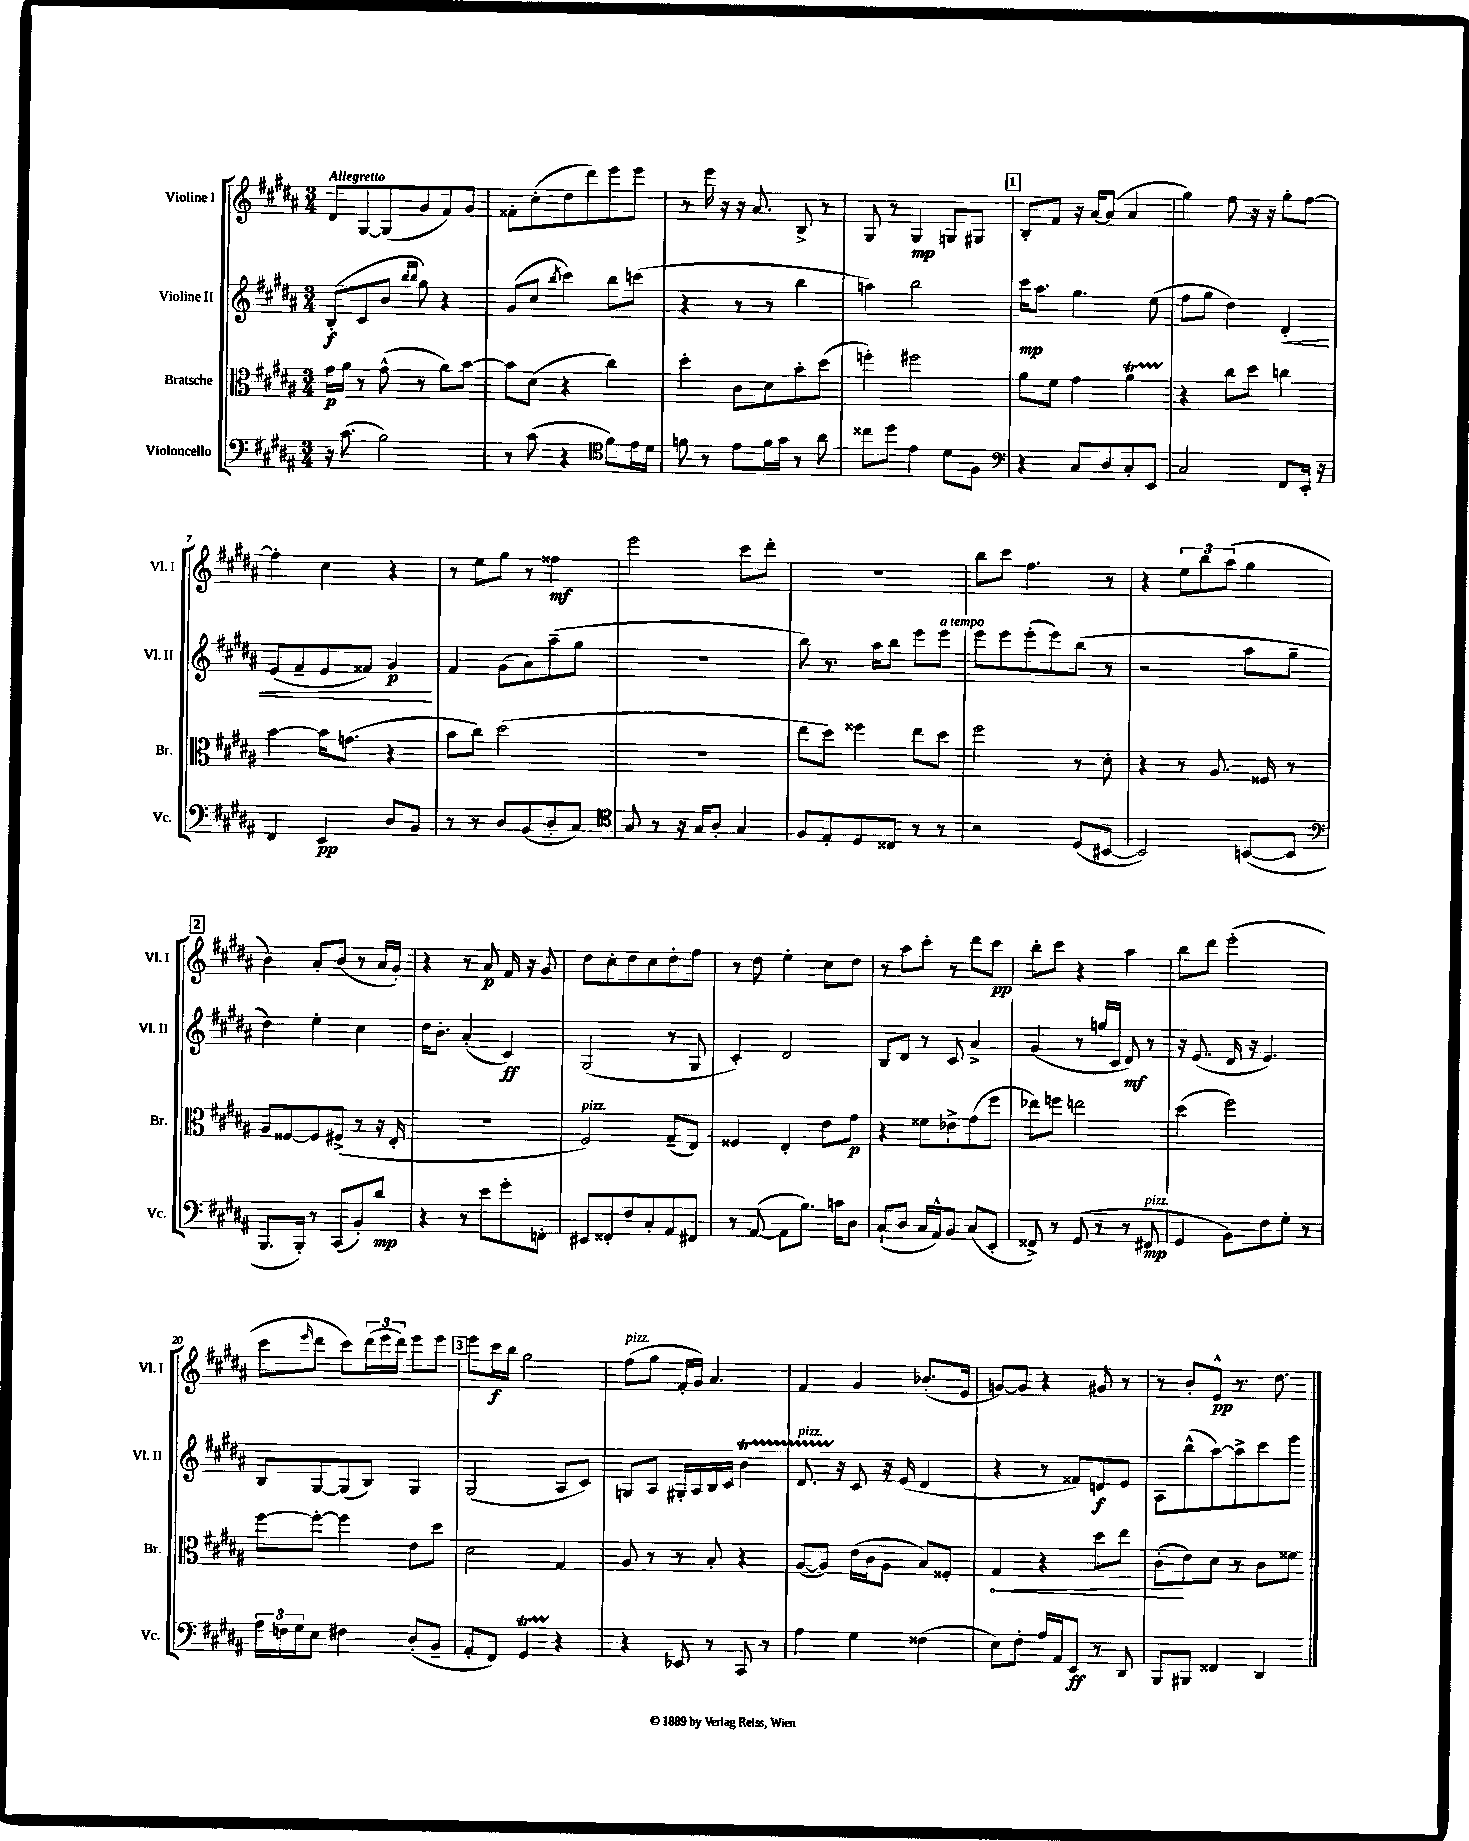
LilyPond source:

<<
\new StaffGroup <<
\new Staff = "s0" \with { instrumentName = "Violine I" shortInstrumentName = "Vl. I" } {
    \clef treble \key b \major \numericTimeSignature \time 3/4 \tempo "Allegretto"
    dis'8 gis8~ gis8( gis'8 fis'8) gis'8 |
    fisis'8-. cis''8-.( dis''8 dis'''8) e'''8 e'''8 |
    r8 e'''16 r16 r16 ais'8. b8-> r8 |
    gis8 r8 gis4\mp g8 gis8 |
    \mark \markup { \box "1" } b8-. fis'8 r16 ais'16~ ais'8( ais'4 |
    gis''4) fis''8 r16 r16 gis''8-. fis''8~ |
    fis''4-. cis''4 r4 |
    r8 e''8 gis''8 r8 fisis''4\mf |
    e'''2 cis'''8 dis'''8-. |
    R2. |
    b''8 cis'''8 fis''4. r8 |
    r4 \tuplet 3/2 { e''8 b''8 ais''8( } gis''4 |
    \mark \markup { \box "2" } b'4) ais'8-. b'8( r8 ais'16 gis'16-.) |
    r4 r8 ais'8\p fis'16 r16 gis'8 |
    dis''8 cis''8-. dis''8 cis''8 dis''8-. fis''8 |
    r8 dis''8 e''4-. cis''8 dis''8 |
    r8 ais''8 cis'''8-. r8 dis'''8 cis'''8\pp |
    b''8-. cis'''8 r4 ais''4 |
    b''8 dis'''8 e'''2-.( |
    cis'''8 \grace { e'''16 } dis'''8 cis'''8) \tuplet 3/2 { dis'''16( e'''16 dis'''16) } e'''8 e'''8 |
    \mark \markup { \box "3" } e'''8 cis'''16\f b''16 gis''2 |
    fis''8^\markup { \italic "pizz." }( gis''8 fis'16-. gis'16) ais'4. |
    fis'4 gis'4 bes'8.-.( e'16 |
    g'8~) g'8 r4 gis'8 r8 |
    r8 b'8-. e'8-^\pp r8. dis''8. \bar "|." |
}
\new Staff = "s1" \with { instrumentName = "Violine II" shortInstrumentName = "Vl. II" } {
    \clef treble \key b \major \numericTimeSignature \time 3/4
    b8-.\f( cis'8 b'8 \grace { b''16 b''16 } gis''8) r4 |
    gis'8( cis''8 \acciaccatura { b''8 } cis'''4) b''8 c'''8( |
    r4 r8 r8 b''4 |
    a''4) b''2 |
    \mark \markup { \box "1" } cis'''16\mp ais''8. gis''4. e''8( |
    fis''8 gis''8 dis''4) dis'4-.\< |
    e'8( fis'8-- e'8 fisis'8) gis'4\p\! |
    fis'4 gis'8( ais'8) ais''8--( gis''8 |
    R2. |
    b''8) r8. ais''16 b''8 e'''8 e'''8^\markup { \italic "a tempo" } |
    e'''8 e'''8 e'''8-.( e'''8) b''8( r8 |
    r2 ais''8 gis''8-- |
    \mark \markup { \box "2" } dis''4) e''4-. cis''4 |
    dis''16 b'8.-. ais'4-.( cis'4\ff) |
    gis2( r8 gis8 |
    cis'4-.) dis'2 |
    b8 dis'8 r8 cis'8 ais'4-> |
    gis'4( r8 g''16 cis'16 dis'8\mf) r8 |
    r16 e'8.( dis'16 r16 e'4.) |
    b8 gis8~ gis8( b8) gis4 |
    \mark \markup { \box "3" } gis2( ais8 cis'8) |
    g8 ais8 gis16-. ais16 b16 cis'16 b'4\startTrillSpan |
    dis'8.^\markup { \italic "pizz." } r16\stopTrillSpan cis'8 r16 e'16( dis'4 |
    r4 r8 fisis'8) d'8\f e'8 |
    ais8 b''8-^( ais''8~) ais''8-> cis'''8 e'''8 \bar "|." |
}
\new Staff = "s2" \with { instrumentName = "Bratsche" shortInstrumentName = "Br." } {
    \clef alto \key b \major \numericTimeSignature \time 3/4
    gis'16\p ais'16 r8 gis'8-^( r8 ais'8) b'8~ |
    b'8 dis'8( r4 cis''4) |
    dis''4-. cis'8 dis'8 b'8-. dis''8( |
    f''4-.) fis''2 |
    \mark \markup { \box "1" } ais'8 fis'8 gis'4 ais'4\startTrillSpan |
    r4\stopTrillSpan cis''8 dis''8 c''4 |
    b'4~ b'16 g'8.( r4 |
    b'8 cis''8) dis''2( |
    R2. |
    e''8 dis''8) fisis''4 e''8 dis''8 |
    fis''2 r8 dis'8-. |
    r4 r8 ais8. fisis16 r8 |
    \mark \markup { \box "2" } ais8 fisis8~ fisis8 fis8->( r8 r16 e16-. |
    R2. |
    fis2^\markup { \italic "pizz." }) gis8--( e8) |
    fisis4 e4-. e'8 gis'8\p |
    r4 fisis'8 ees'8-> gis'8( fis''8 |
    ees''8) f''8 e''2 |
    dis''4( fis''2) |
    fis''8~ fis''8~-. fis''4 e'8 dis''8 |
    \mark \markup { \box "3" } dis'2 gis4 |
    ais8 r8 r8 b8-. r4 |
    ais8~( ais8) e'16( cis'16 ais8 b8) fisis8-. |
    \once \override Hairpin.circled-tip = ##t gis4\< r4 dis''8 e''8 |
    cis'8-.\!( e'8) dis'8 r8 cis'8 fisis'8 \bar "|." |
}
\new Staff = "s3" \with { instrumentName = "Violoncello" shortInstrumentName = "Vc." } {
    \clef bass \key b \major \numericTimeSignature \time 3/4
    r16 cis'8.( b2) |
    r8 cis'8( r4 \clef tenor fis'8) e'16 dis'16 |
    f'8 r8 e'8 f'16 gis'16 r8 ais'8 |
    cisis''8 dis''8 e'4 dis'8 fis8 |
    \mark \markup { \box "1" } \clef bass r4 cis8 dis8 cis8-. e,8 |
    cis2 fis,8 e,16-. r16 |
    fis,4 e,4\pp dis8 b,8 |
    r8 r8 dis8 b,8( dis8-. cis8) |
    \clef tenor gis8 r8 r16 gis16 ais8-. gis4 |
    fis8 e8-. dis8 cisis8 r8 r8 |
    r2 dis8( bis,8~ |
    bis,2) b,8~( b,8 |
    \mark \markup { \box "2" } \clef bass b,,8. b,,16-.) r8 cis,8( b,8-.) dis'8\mp |
    r4 r8 e'8 gis'8-. f,8-. |
    eis,8 fisis,8-. fis8 cis8-. ais,8 fis,8 |
    r8 ais,8~( ais,8 b8.) c'16 dis8 |
    cis8-!( dis8 cis16 ais,16-^) b,8 cis8( e,8-. |
    fisis,8->) r8 gis,8( r8 r8 fis,8\mp^\markup { \italic "pizz." } |
    gis,4 b,8) fis8 gis8-. r8 |
    \tuplet 3/2 { ais16 f16 gis16 } e8 fis4 dis8-.( b,8-- |
    \mark \markup { \box "3" } ais,8-. fis,8) gis,4\startTrillSpan r4\stopTrillSpan |
    r4 ees,8 r8 cis,8 r8 |
    ais4 gis4 fisis4( |
    e8) fis8-. ais16 ais,16 e,8\ff r8 dis,8 |
    b,,8 bis,,8 fisis,4 dis,4 \bar "|." |
}
>>
>>
